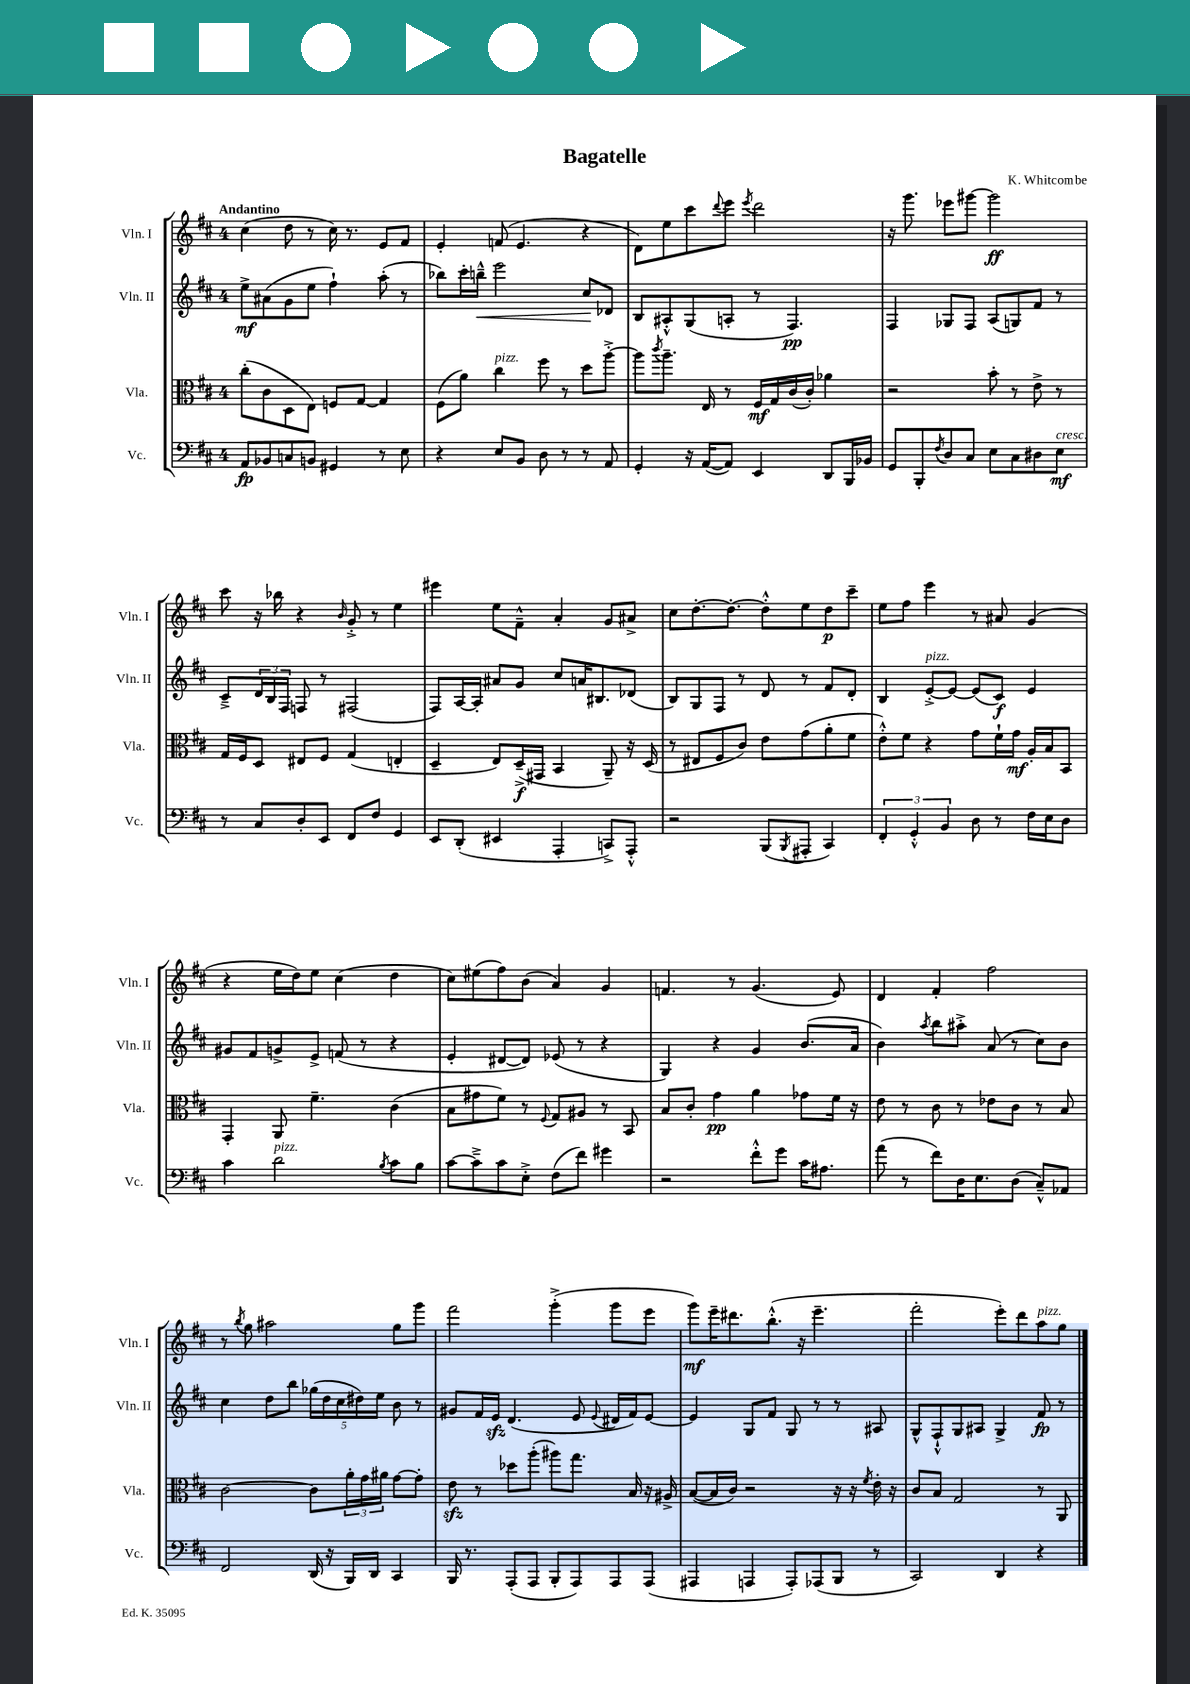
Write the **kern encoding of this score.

**kern	**kern	**kern	**kern
*staff4	*staff3	*staff2	*staff1
*clefF4	*clefC3	*clefG2	*clefG2
*k[f#c#]	*k[f#c#]	*k[f#c#]	*k[f#c#]
*M4/4	*M4/4	*M4/4	*M4/4
8AA/L	(8cc#'\L	8ee^\L	(4cc#\
8BB-/	8c#\	(8a#\	.
8C/	8D\	8g\	8dd\
8BB/J	8E\J)	8ee\J	8r
4GG#/	8F/L	4ff#`\)	16cc#\)
.	.	.	8.r
.	[8G/J	.	.
8r	4G/]	(8aa'\	8e/L
8E\	.	8r	8f#/J
=	=	=	=
4r	(8F#\L	8bb-\L)	4e'/
.	8a\J)	16ccc#'\L	.
.	.	16bb~^^\JJ	.
8E/L	4cc#\	2eee\	(8f/
8BB/J	.	.	4.e/
8D\	8ff#\	.	.
8r	8r	.	.
8r	8dd\L	8cc#/L	4r
8AA/	[8aa'^\J	8d-/J	.
=	=	=	=
4GG'/	8aa\]L	8B/L	8d\L)
.	8qccc#/	.	.
.	8.aa~\J	8A#'^^/	8ee\
16r	.	(8G/	8ccc#\
([16AA/LK	16E/	.	.
.	.	.	8qqddd/
8AA/]J)	8r	8A'/J	8eee\J
.	.	.	8qeee/
4EE/	16F#/LL	8r	2ddd\
.	16G/	.	.
.	(16c#/	4.F#/)	.
.	16c#'/JJ)	.	.
8DD/L	4a-\	.	.
16BBB/L	.	.	.
16BB-/JJ	.	.	.
=	=	=	=
8GG/L	2r	4F#/	16r
.	.	.	8.ggg\
8BBB'/	.	.	.
8qF#/	.	.	.
8D/	.	8G-/L	8eee-\L
8C#/J	.	8F#/J	[8ggg#\J
8E\L	8b'\	(8A/L	2ggg#\]
8C#\	8r	8G/)	.
8D#\	8e^\	8f#/J	.
8E\J	8r	8r	.
=	=	=	=
8r	16G/LL	8c#~^/L	8ccc#\
.	16F#/J	.	.
8C#/L	8D/J	24d/L	16r
.	.	24B/	.
.	.	.	16bb-\
.	.	24F#/JJ	.
8D'/	8E#/L	8F/	4r
8EE/J	8F#/J	8r	.
.	.	.	16qqb/
8FF#/L	(4G/	(2F#/	8g'^/
8F#/J	.	.	8r
4GG/	4E'/	.	4ee\
=	=	=	=
8EE/L	4D~/	8F#/L)	4eee#\
(8DD'/J	.	[16A/L	.
.	.	16A'/]JJ	.
4EE#/	8E/L)	8a#/L	8ee\L
.	(16D~^/L	8g/J	8f#~^^\J
.	16GG#/JJ	.	.
4AAA'/	4BB/	8cc#/L	4a'/
.	.	16a/K	.
.	.	8.B#/	.
8CC^/L)	8AA~/)	.	8g/L
8AAA'^^/J	16r	(8d-/J	8a#^/J
.	(16D/	.	.
=	=	=	=
2r	8r	8B/L)	8cc#\L
.	8E#/L	8G/	[8.dd'\
.	8F#/	8F#/J	.
.	.	.	8.dd'\_J
.	8c#/J)	8r	.
(8BBB/L	8e\L	8d/	8dd'^^\]L
8qBBB/	.	.	.
8AAA#'/J	(8g\	8r	8ee\
4CC#/)	8a'\	8f#/L	8dd\
.	8f#\J	8d'/J	8ccc#~\J
=	=	=	=
6FF#'/	8e'^^\L)	4B/	8ee\L
.	8f#\J	.	8ff#\J
6GG'^^/	.	.	.
.	4r	[8e'^/L	4eee\
6BB/	.	.	.
.	.	8e/_J	.
8D\	8g\L	(8e/]L	8r
8r	16f#`\L	8c#/J)	8a#/
.	16g\JJ	.	.
16F#\LL	16A'/LL	4e/	(4g/
16E\J	16B/J	.	.
8D\J	8BB/J	.	.
=	=	=	=
4c#\	4GG'/	8g#/L	4r
.	.	8f#/	.
2d\	8AA/	8g^/	16ee\LL
.	.	.	16dd\J)
.	4.f#~\	8e^/J	8ee\J
.	.	(8f/	(4cc#\
.	.	8r	.
8qB/	.	.	.
8c#\L	(4c#\	4r	4dd\
8B\J	.	.	.
=	=	=	=
[8c#\L	8B\L	4e'/	8cc#\L)
8c#~^\]	8g#\	.	(8ee#\
8c#\	8f#\J)	[8d#/L	8ff#\)
8E'^\J	8r	8d#/]J)	(8b\J
.	8qqF#/	.	.
(8F#\L	8G/L	(8e-/	4a/)
8f#\J)	8A#/J	8r	.
4g#\	8r	4r	4g/
.	8BB/	.	.
=	=	=	=
2r	8B/L	4G/)	4.f/
.	8c#'/J	.	.
.	4g\	4r	.
.	.	.	8r
8f#'^^\L	4a\	4g/	(4.g/
8g\J	.	.	.
16c#\LK	8g-\L	(8.b/L	.
8.A#\J	.	.	.
.	16f#\Jk	.	8e/)
.	16r	16a/Jk	.
=	=	=	=
(8a\	8e\	4b\)	4d/
8r	8r	.	.
.	.	8qaa/	.
8f#\L)	8c#\	8bb\L	4f#'/
16D\K	8r	8aa#'^\J	.
8.E\	.	.	.
.	8e-\L	(8a/	2ff#\
(8D\J	8c#\J	8r	.
8C#~^^/L)	8r	8cc#\L)	.
8AA-/J	8B/	8b\J	.
=	=	=	=
2FF#/	[2c#\	4cc#\	8r
.	.	.	8qbb/
.	.	.	8gg\
.	.	8dd\L	2aa#\
.	.	8bb\J	.
(16DD/	8c#\]L	(20gg-\LL	.
.	.	20dd\	.
16r	.	.	.
.	.	20cc#\	.
16BBB/LL)	24a'\L	.	.
.	.	20dd#\)	.
.	24g\	.	.
16DD/JJ	.	.	.
.	.	20ee\JJ	.
.	24a#\JJ	.	.
4CC#/	[8g\L	8b\	8gg\L
.	8g'\]J	8r	8ggg\J
=	=	=	=
16BBB/	8e\	8g#/L	2fff#\
8.r	.	.	.
.	8r	16f#/L	.
.	.	16e/JJ	.
(8AAA'/L	8dd-\L	(4.d/	.
8AAA/J	(8aa'\J	.	.
8BBB'/L	8aa#\L)	.	(4ggg'^\
8AAA/)	8.gg\J	8e/	.
.	.	8qqe/	.
8AAA/	.	16d#/LL	8ggg\L
.	16B/	16f#/J)	.
(8AAA/J	16r	[8e/J	8eee\J
.	16A#^/	.	.
=	=	=	=
4AAA#/	([8B/L	4e/]	8ggg\L)
.	16B/]L	.	16eee~\K
.	16c#/JJ)	.	8.ddd#\
4AAA/	2r	8G/L	.
.	.	8f#/J	(8.bb'^^\J
8AAA'/L)	.	8G/	.
.	.	.	16r
(8AAA-/	.	8r	4.eee~\
8BBB/J	16r	8r	.
.	16r	.	.
.	8qf#/	.	.
8r	16e'\	8A#/	.
.	16r	.	.
=	=	=	=
2CC#/)	8c#/L	8G^^/L	2fff#'\
.	8B/J	8F#`^^/	.
.	2G/	8G/	.
.	.	8A#/J	.
4DD/	.	4G^/	8eee'\L)
.	.	.	8ddd\
4r	8r	8f#/	8aa\
.	8AA/	8r	8gg\J
==	==	==	==
*-	*-	*-	*-
